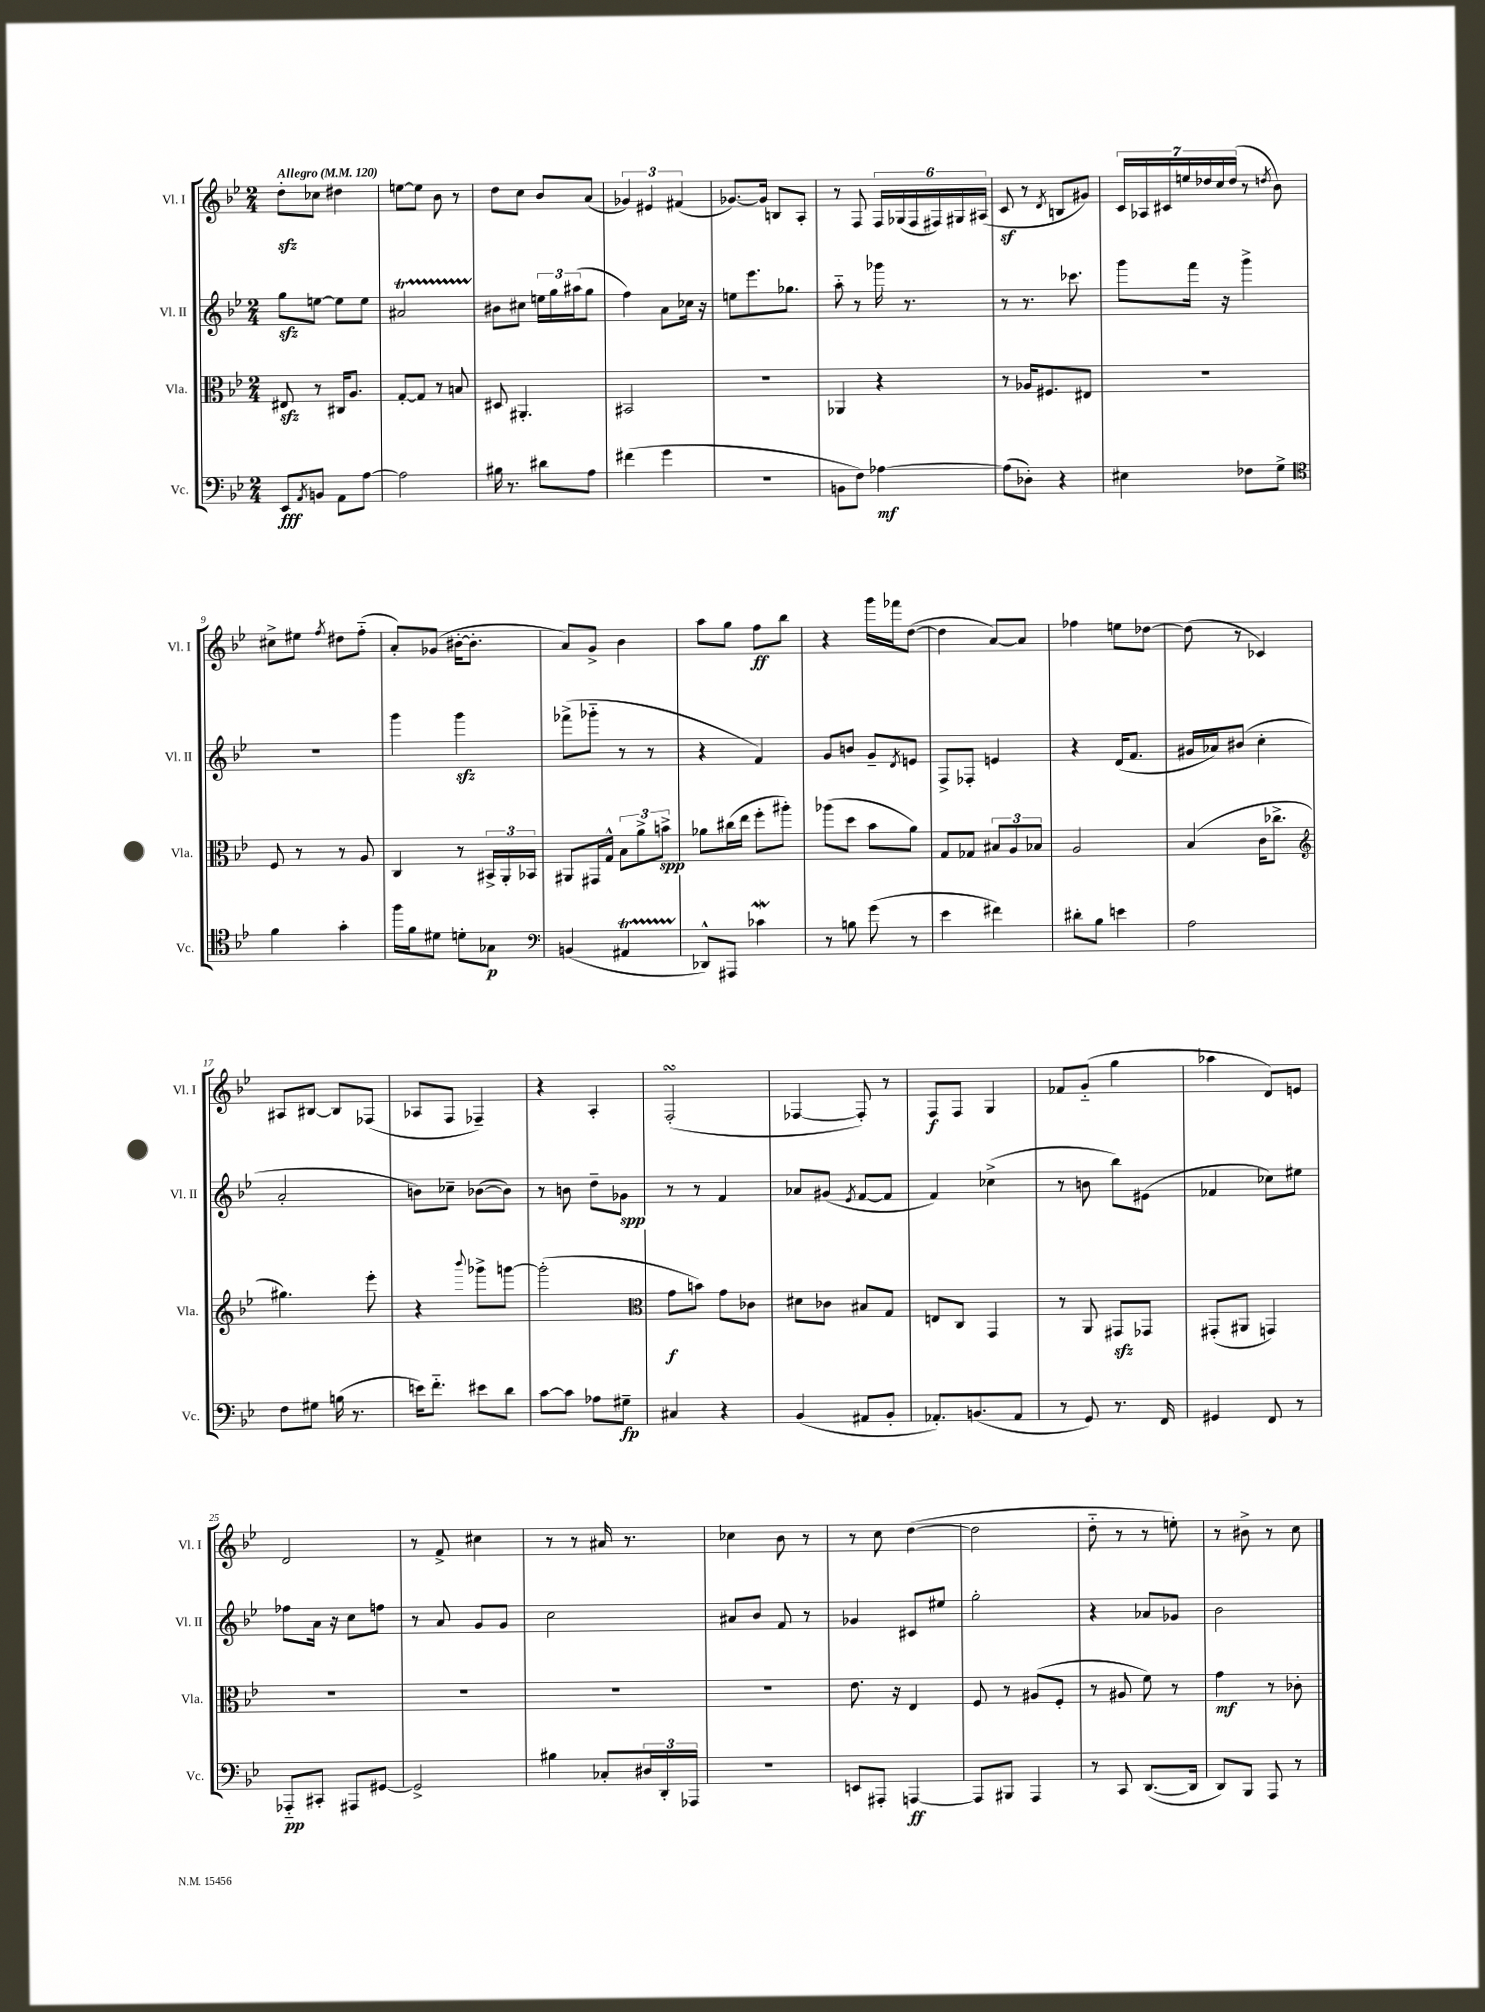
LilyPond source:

<<
\new StaffGroup <<
\new Staff = "s0" \with { instrumentName = "Vl. I" shortInstrumentName = "Vl. I" } {
    \clef treble \key bes \major \numericTimeSignature \time 2/4 \tempo "Allegro" 4 = 120
    d''8-.\sfz ces''8 dis''4 |
    e''8~ e''8 bes'8 r8 |
    d''8 c''8 bes'8 a'8( |
    \tuplet 3/2 { ges'4) eis'4 fis'4( } |
    ges'8.~) ges'16 b8 a8-. |
    r8 f8 \tuplet 6/4 { f16 ges16( f16 fis16) gis16 ais16( } |
    c'8\sf r8 \acciaccatura { d'8 } b8 gis'8) |
    \tuplet 7/4 { c'16 aes16 cis'16 e''16 des''16 c''16 des''16( } r8 \acciaccatura { d''8 } bes'8) |
    cis''8-> eis''8 \acciaccatura { f''8 } dis''8 f''8-_( |
    a'8-.) ges'8( bis'16~-. bis'8.-. |
    a'8) g'8-> bes'4 |
    a''8 g''8 f''8\ff bes''8 |
    r4 g'''16 fes'''16 d''8~( |
    d''4 a'8~) a'8 |
    fes''4 e''8 des''8~ |
    des''8( r8 ces'4) |
    ais8 bis8~ bis8 fes8( |
    aes8 f8 fes4--) |
    r4 a4-. |
    f2-.\turn( |
    fes4~ fes8-.) r8 |
    f8\f f8 g4 |
    fes'8 g'8-_( g''4 |
    aes''4 d'8) e'8 |
    d'2 |
    r8 f'8-> cis''4 |
    r8 r8 ais'16 r8. |
    ces''4 bes'8 r8 |
    r8 c''8 d''4~( |
    d''2 |
    d''8-_ r8 r8 e''8-.) |
    r8 bis'8-> r8 c''8 \bar "|." |
}
\new Staff = "s1" \with { instrumentName = "Vl. II" shortInstrumentName = "Vl. II" } {
    \clef treble \key bes \major \numericTimeSignature \time 2/4
    g''8\sfz e''8~ e''8 e''8 |
    ais'2\startTrillSpan |
    bis'8\stopTrillSpan cis''8 \tuplet 3/2 { e''16 g''16 ais''16( } g''8 |
    f''4) a'8 ces''16 r16 |
    e''8 ees'''8. ges''8. |
    a''8-_ r8 ges'''16 r8. |
    r8 r8. ces'''8. |
    g'''8 f'''16 r16 g'''4-> |
    r2 |
    g'''4 g'''4\sfz |
    fes'''8->( ges'''8-_ r8 r8 |
    r4 f'4) |
    g'8 b'8 g'8-- \acciaccatura { d'8 } e'8 |
    f8-> fes8-. e'4 |
    r4 d'16( f'8. |
    gis'16 aes'16) bis'8( c''4-. |
    a'2-. |
    b'8) ces''8-- bes'8~( bes'8) |
    r8 b'8 d''8-- ges'8\spp |
    r8 r8 f'4 |
    aes'8 gis'8( \acciaccatura { ees'8 } f'8~ f'8 |
    f'4) ces''4->( |
    r8 b'8 bes''8) eis'8( |
    fes'4 ces''8) eis''8 |
    fes''8 a'16 r16 c''8 f''8 |
    r8 a'8 g'8 g'8 |
    c''2 |
    ais'8 bes'8 f'8 r8 |
    ges'4 cis'8 eis''8 |
    g''2-. |
    r4 aes'8 ges'8 |
    bes'2 \bar "|." |
}
\new Staff = "s2" \with { instrumentName = "Vla." shortInstrumentName = "Vla." } {
    \clef alto \key bes \major \numericTimeSignature \time 2/4
    eis8\sfz r8 cis16 a8. |
    g8~-. g8 r8 b8 |
    dis8 ais,4.-. |
    bis,2 |
    R2 |
    aes,4 r4 |
    r8 aes16 fis8. eis8 |
    r2 |
    f8 r8 r8 a8 |
    c4 r8 \tuplet 3/2 { bis,16-> a,16-. bes,16 } |
    ais,8 gis,16 g16-^ \tuplet 3/2 { bes8 a'8-> b'8->\spp } |
    aes'8 cis''16( ees''16 f''8-. ais''8-.) |
    aes''8( d''8 bes'8 a'8) |
    g8 ges8 \tuplet 3/2 { bis8 a8 bes8 } |
    a2 |
    bes4( c'16 ces''8.-> |
    \clef treble gis''4.) ees'''8-. |
    r4 \appoggiatura { bes'''8 } ges'''8-> g'''8~ |
    g'''2-.( |
    \clef alto g'8\f b'8) g'8 ces'8 |
    dis'8 ces'8 bis8 g8 |
    e8 c8 g,4 |
    r8 a,8 gis,8\sfz ges,8 |
    gis,8-.( ais,8 g,4) |
    R2 |
    R2 |
    R2 |
    R2 |
    ees'8. r16 ees4 |
    f8 r8 ais8( f8-. |
    r8 ais8 f'8) r8 |
    g'4\mf r8 ces'8-. \bar "|." |
}
\new Staff = "s3" \with { instrumentName = "Vc." shortInstrumentName = "Vc." } {
    \clef bass \key bes \major \numericTimeSignature \time 2/4
    ees,8\fff \acciaccatura { a,8 } b,8 a,8 a8~ |
    a2 |
    bis16 r8. dis'8 a8 |
    fis'4( g'4 |
    r2 |
    b,8 f8) aes4~\mf |
    aes8( des8-.) r4 |
    eis4 fes8 g8-> |
    \clef tenor f'4 g'4-. |
    f''16 f'16 dis'8 d'8-. ges8\p |
    \clef bass b,4( ais,4\startTrillSpan |
    des,8-^\stopTrillSpan) ais,,8 ces'4\mordent |
    r8 b8 g'8( r8 |
    ees'4 fis'4) |
    dis'8-. bes8 e'4 |
    a2 |
    f8 gis8 b16( r8. |
    e'16) f'8.-_ eis'8 d'8 |
    c'8~ c'8 aes8 gis8--\fp |
    cis4 r4 |
    bes,4( ais,8 bes,8-. |
    aes,8.-.) b,8.( aes,8 |
    r8 g,8) r8. f,16 |
    gis,4 f,8 r8 |
    aes,,8-_\pp cis,8-. ais,,8 gis,8~ |
    gis,2-> |
    bis4 ces8-. \tuplet 3/2 { dis16 d,16-. aes,,16 } |
    R2 |
    e,8 ais,,8-. a,,4~\ff |
    a,,8 bis,,8 a,,4 |
    r8 c,8 d,8.~( d,16 |
    d,8) bes,,8 a,,8 r8 \bar "|." |
}
>>
>>
